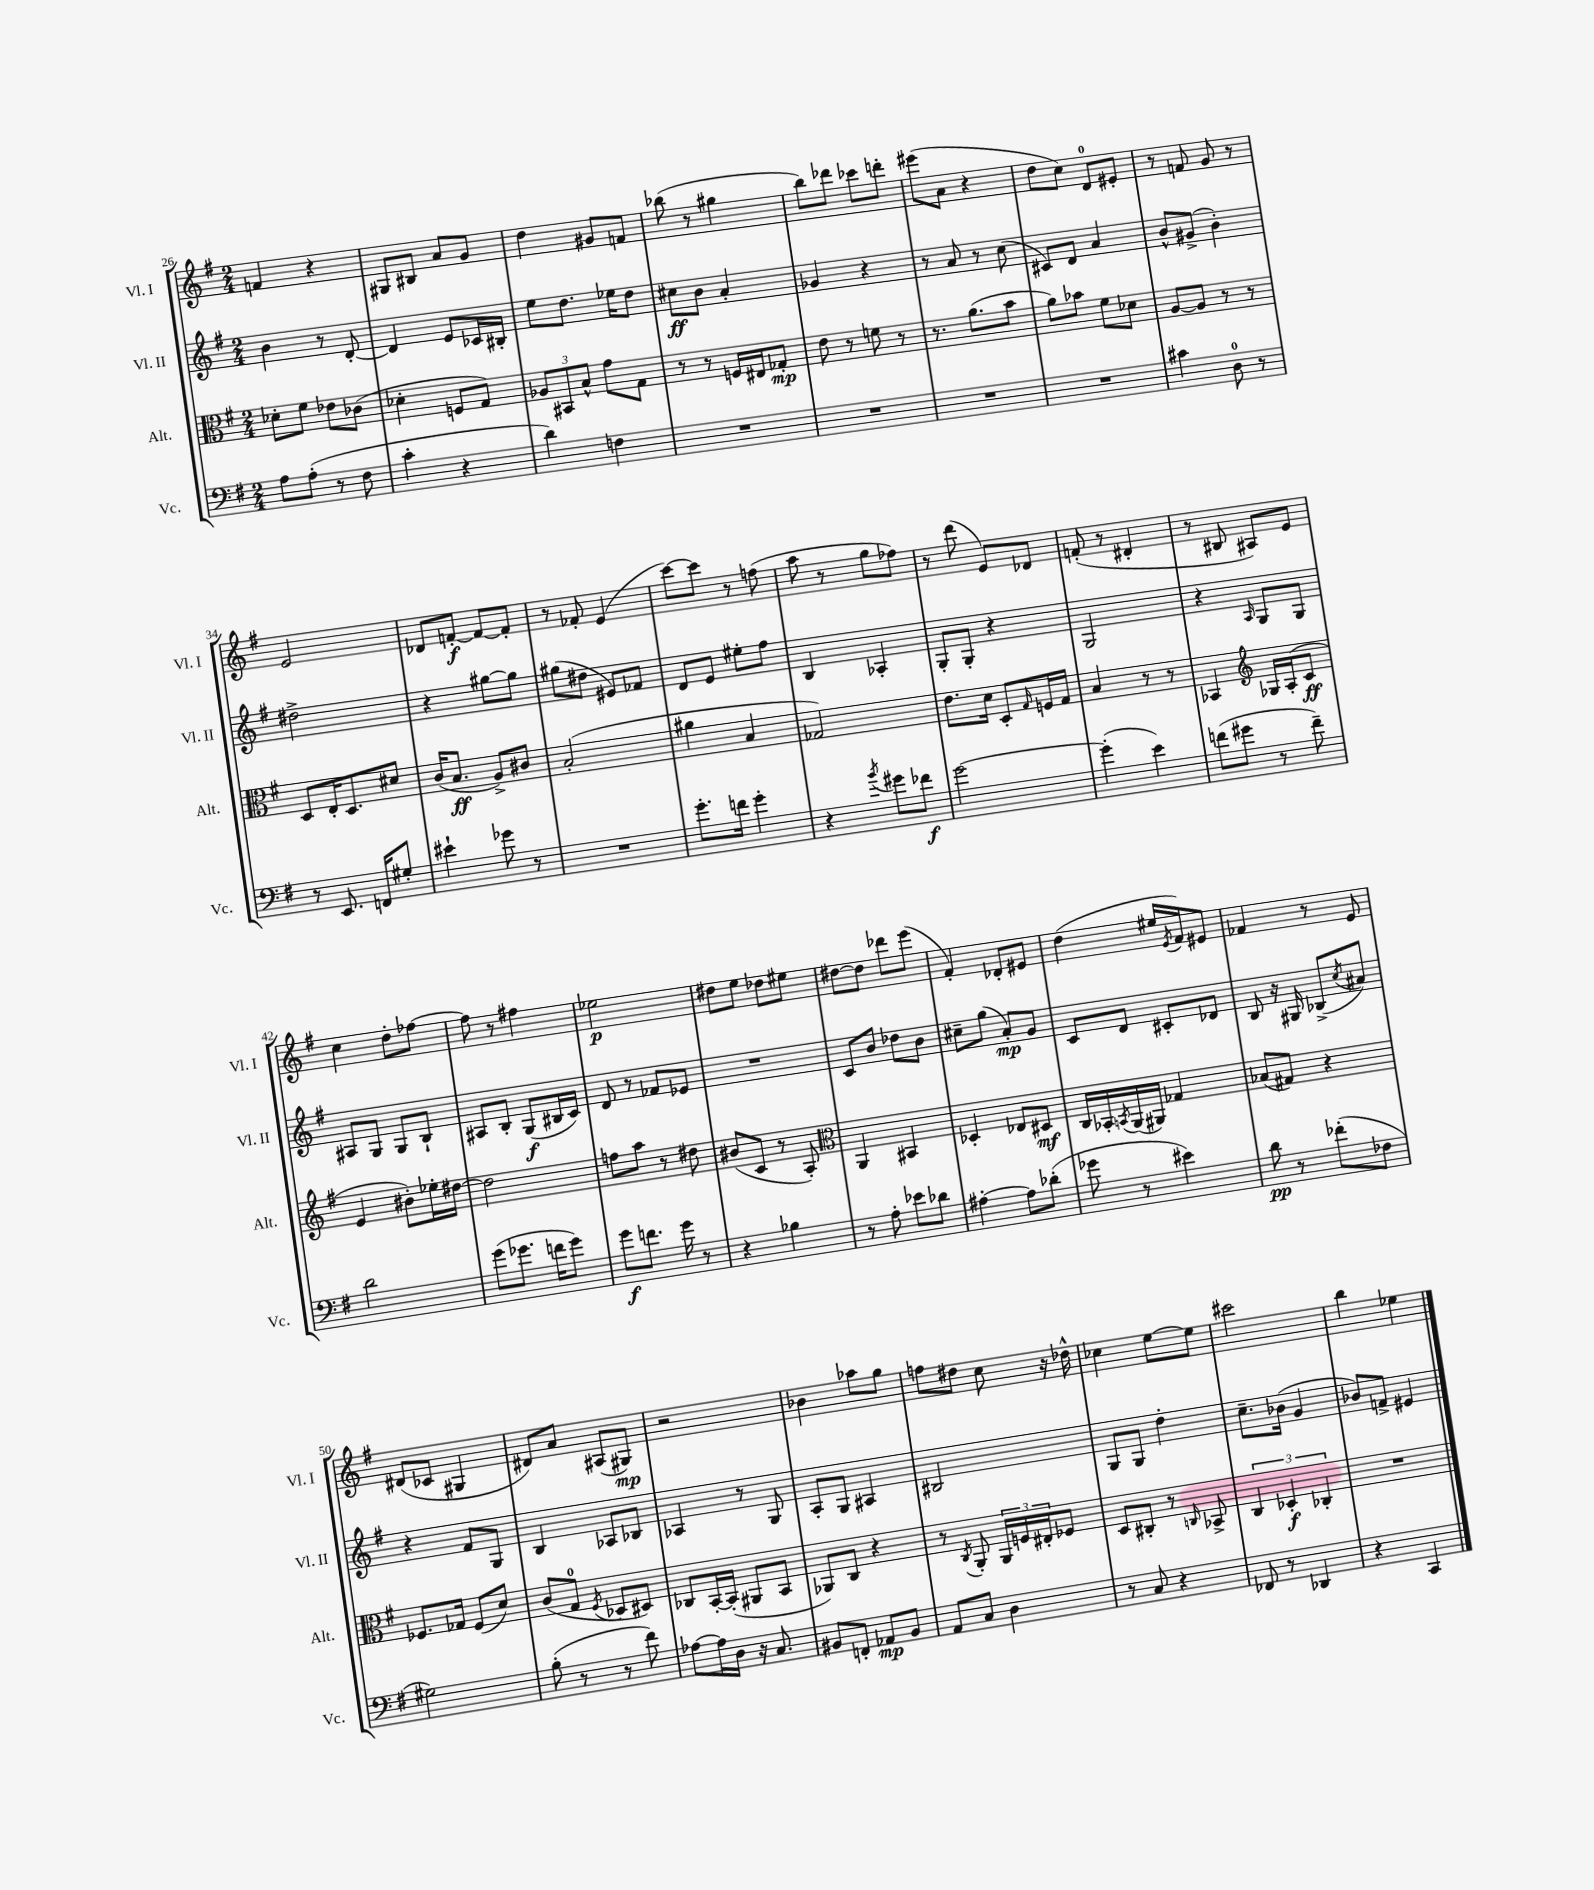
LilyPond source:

<<
\new StaffGroup <<
\new Staff = "s0" \with { instrumentName = "Vl. I" shortInstrumentName = "Vl. I" } {
    \clef treble \key g \major \numericTimeSignature \time 2/4
    f'4 r4 |
    gis8 bis8 a'8 g'8 |
    d''4 gis'8 f'8 |
    bes''8( r8 gis''4 |
    b''8) des'''8 ces'''8 d'''8-. |
    eis'''8( a'8 r4 |
    d''8 c''8) d'8-0 eis'8-. |
    r8 f'8 g'8 r8 |
    e'2 |
    des'8 f'8~-.\f f'8~ f'8-. |
    r8 fes'8-. e'4( |
    c'''8~) c'''8 r8 f''8( |
    a''8 r8 g''8 fes''8) |
    r8 d'''8( e'8) des'8 |
    f'8-.( r8 dis'4-. |
    r8 bis8 ais8) e'8 |
    c''4 d''8-. fes''8~ |
    fes''8 r8 fis''4 |
    ees''2\p |
    dis''8 e''8 des''8 eis''8 |
    dis''8~ dis''8 des'''8 e'''8( |
    fis'4-.) des'8-. eis'8 |
    d''4( eis''16 \acciaccatura { e'8 } fis'16) eis'8 |
    fes'4 r8 e'8 |
    dis'8( ces'8 gis4 |
    dis'8) a'8 ais8( gis8\mp) |
    r2 |
    bes'4 aes''8 g''8 |
    f''8 dis''8 c''8 r16 des''16-^ |
    ces''4 e''8~ e''8 |
    cis'''2 |
    b''4 ees''4 \bar "|." |
}
\new Staff = "s1" \with { instrumentName = "Vl. II" shortInstrumentName = "Vl. II" } {
    \clef treble \key g \major \numericTimeSignature \time 2/4
    b'4 r8 d'8~-. |
    d'4 e'8 ces'16 bis16-. |
    e''8 d''8. ees''16 d''8 |
    cis''8\ff b'8 a'4-. |
    ges'4 r4 |
    r8 a'8 r8 c''8( |
    cis'8) d'8 a'4 |
    b'8-^ gis'8->( b'4-.) |
    dis''2-> |
    r4 gis''8~ gis''8 |
    gis''8( dis''8 eis'8) fes'8 |
    d'8 e'8 eis''8-. fis''8 |
    b4 aes4-. |
    g8-. g8-. r4 |
    g2 |
    r4 \grace { a16 } g8 g8 |
    ais8 g8 g8 b8-! |
    ais8 b8-. g8\f( bis16 c'16) |
    d'8 r8 fes'8 ees'8 |
    R2 |
    c'8 b'8 des''8 b'8 |
    cis''8-- g''8( a'8-.\mp) g'8 |
    c'8 d'8 cis'8-. des'8 |
    b8 r16 gis16 bes8->( \acciaccatura { c''8 } ais'8) |
    r4 fis'8 g8 |
    b4 aes8 bes8 |
    aes4 r8 g8 |
    a8-. g8 ais4 |
    bis2 |
    g8 g8 d''4-. |
    c''8.-- bes'16( g'4 |
    bes'8) f'8-> eis'4 \bar "|." |
}
\new Staff = "s2" \with { instrumentName = "Alt." shortInstrumentName = "Alt." } {
    \clef alto \key g \major \numericTimeSignature \time 2/4
    des'8-. fis'8 ees'8 ces'8( |
    des'4-. f8 g8) |
    \tuplet 3/2 { aes8 bis,8 b8-^ } g'8 g8 |
    r8 r8 f16 eis16 ges8-.\mp |
    e'8 r8 f'8 r8 |
    r8. a'8.( b'8 |
    a'8) bes'8 fis'8 des'8 |
    a8~ a8 r8 r8 |
    d8 e16-. d8. dis'8 |
    c'16( b8.\ff a8->) cis'8 |
    b2-.( |
    ais'4 b4 |
    ges2) |
    e'8. d'16 d8-. \grace { g16 } f16 g16 |
    b4 r8 r8 |
    bes,4 \clef treble ges16 a16-.( c'8\ff |
    e'4 bis'8-.) ees''16-. dis''16~ |
    dis''2 |
    f''8 a''8 r8 dis''8 |
    bis'8( c'8 r8 a8-.) |
    \clef alto a,4 bis,4 |
    des4-. ees8 dis8\mf |
    c16 bes,16-. \acciaccatura { b,8 } a,16( ais,16) ges4 |
    bes8( gis8) r4 |
    fes8. ges16 fes8( d'8) |
    c'8( g8-0 \acciaccatura { fis8 } des8 dis8) |
    ces8 b,16~-. b,16-.( ais,8 b,8 |
    aes,8) c8 r4 |
    r8 \acciaccatura { c8 } a,8-. \tuplet 3/2 { a,16 f16 eis16-. } fes8 |
    d8 cis8-. r8 \grace { c16 } bes,8-> |
    \tuplet 3/2 { c4 des4-.\f ces4-. } |
    R2 \bar "|." |
}
\new Staff = "s3" \with { instrumentName = "Vc." shortInstrumentName = "Vc." } {
    \clef bass \key g \major \numericTimeSignature \time 2/4
    a8 a8-.( r8 fis8 |
    c'4-. r4 |
    d'4) f4 |
    R2 |
    R2 |
    R2 |
    R2 |
    cis'4 d8-0 r8 |
    r8 e,8. f,16 gis8-. |
    eis'4-! ges'8 r8 |
    R2 |
    g'8.-. f'16 g'4-. |
    r4 \acciaccatura { b'8 } gis'8 fes'8\f |
    g'2~ |
    g'4-.( e'4) |
    f'8( gis'8 r8 f'8--) |
    d'2 |
    g'8( ges'8. f'16 ges'8) |
    g'8\f f'8. g'16 r8 |
    r4 bes4 |
    r8 a8-. ees'8 des'8 |
    ais4~-. ais8 des'8-.( |
    ges'8 r8 eis'4) |
    d'8\pp r8 fes'8-.( fes8 |
    gis2) |
    b8-.( r8 r8 fis'8) |
    aes8~ aes16 d16 r16 c8. |
    bis,8 f,8-. aes,8\mp bis,8 |
    a,8 c8 d4 |
    r8 c8 r4 |
    fes,8 r8 des,4 |
    r4 c,4 \bar "|." |
}
>>
>>
\layout { \context { \Score currentBarNumber = #26 } }
